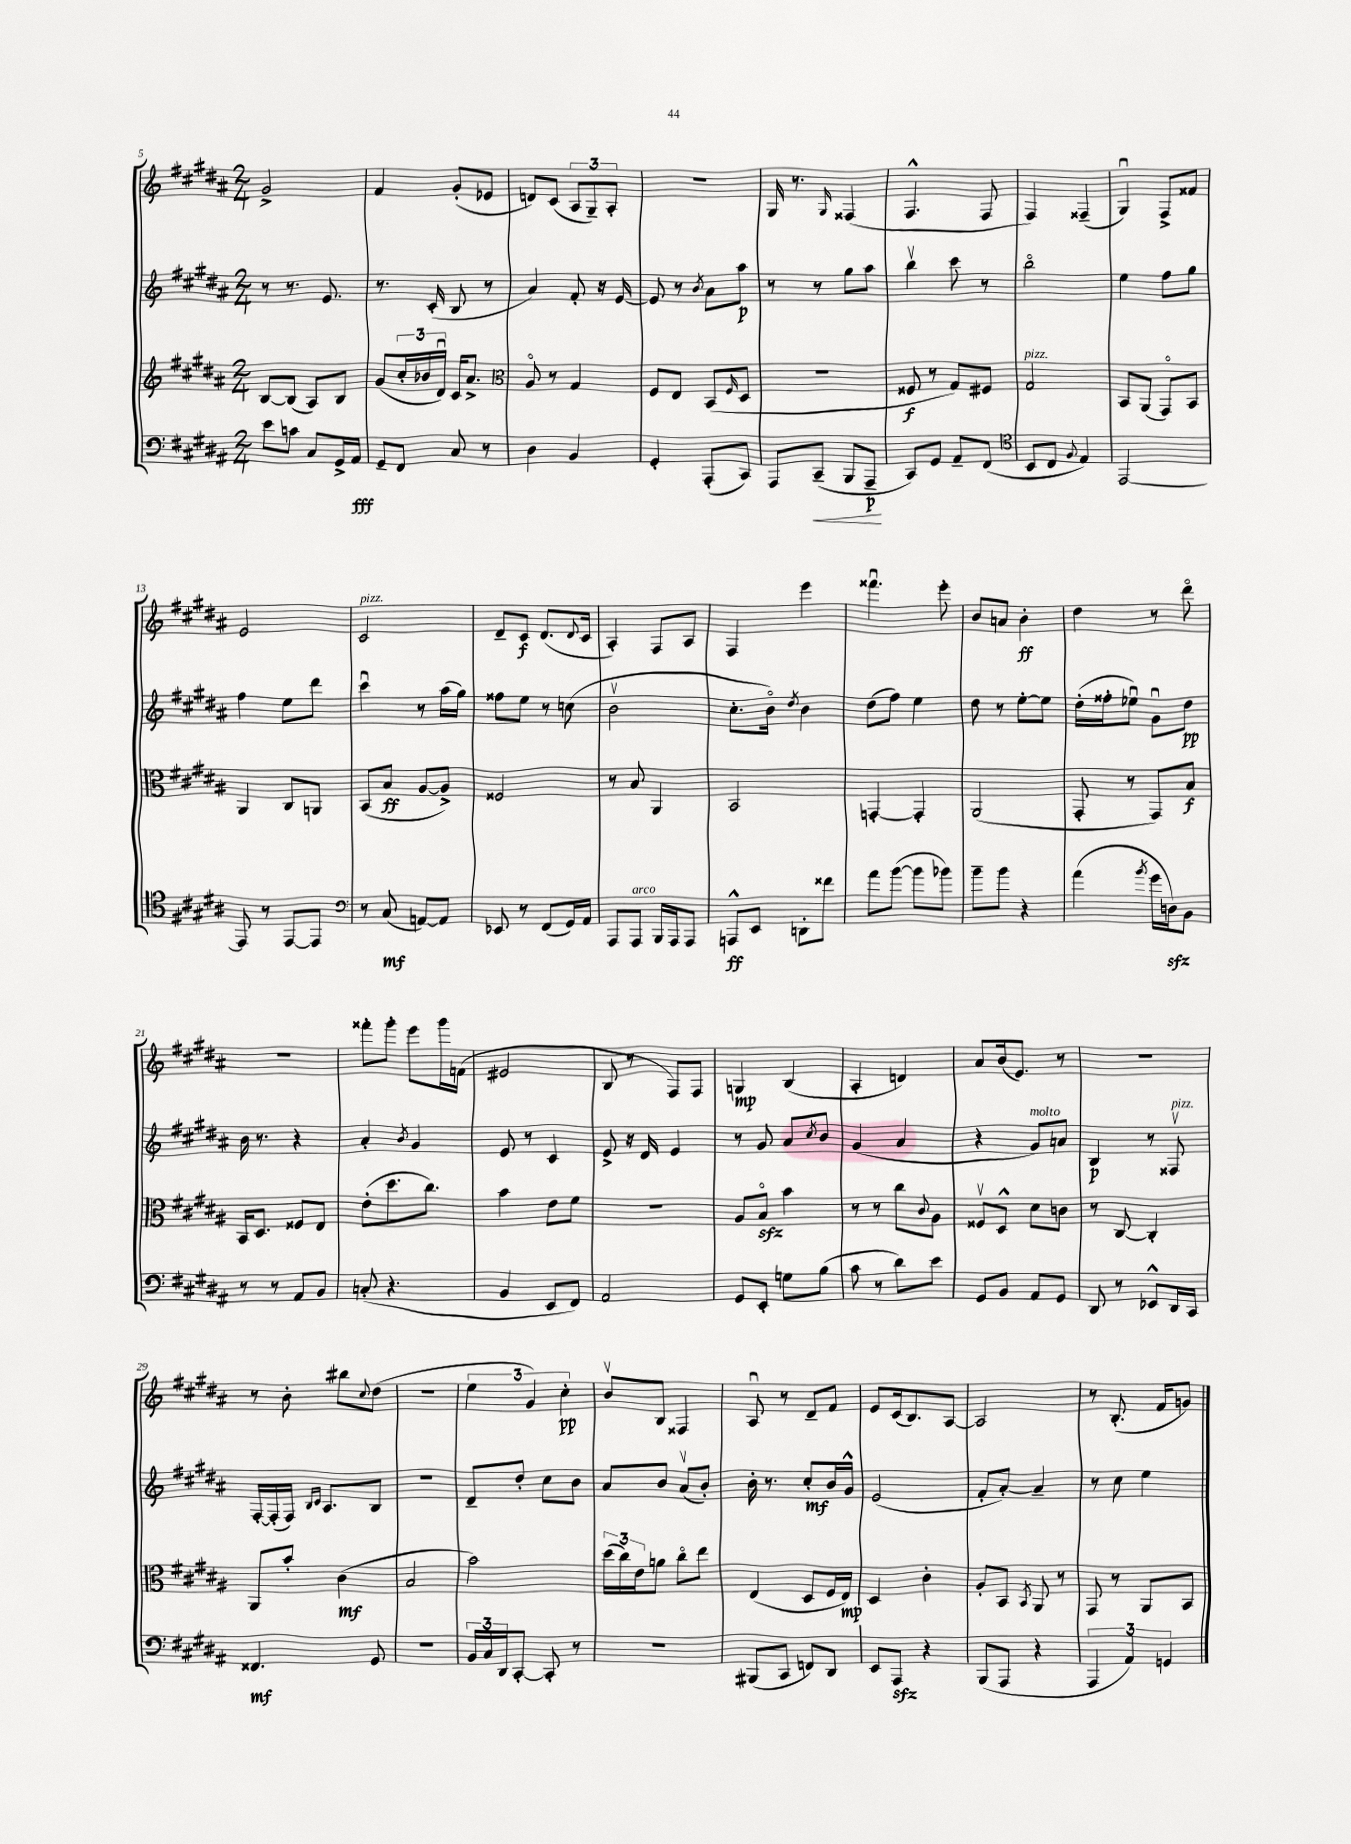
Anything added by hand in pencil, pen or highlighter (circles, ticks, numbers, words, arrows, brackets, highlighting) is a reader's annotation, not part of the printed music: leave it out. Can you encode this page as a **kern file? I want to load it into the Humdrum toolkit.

**kern	**kern	**kern	**kern
*staff4	*staff3	*staff2	*staff1
*clefF4	*clefG2	*clefG2	*clefG2
*k[f#c#g#d#a#]	*k[f#c#g#d#a#]	*k[f#c#g#d#a#]	*k[f#c#g#d#a#]
*M2/4	*M2/4	*M2/4	*M2/4
8e	[8B	8r	2g#^
8c	(8B]	8.r	.
8C#	8A#)	.	.
.	.	8.e	.
16GG#^	8B	.	.
16AA#	.	.	.
=	=	=	=
8GG#~	(8g#	8.r	4f#
8FF#	24cc#'	.	.
.	24b-	.	.
.	.	(16c#'	.
.	24d#u)	.	.
8C#	16c#	8B	(8g#'
.	8.a#^	.	.
8r	.	8r	8e-
=	=	=	=
*	*clefC3	*	*
4D#	8A#o	4a#)	8d)
.	8r	.	(8c#
4BB	4G#	8f#'	12A#
.	.	.	12G#~)
.	.	16r	.
.	.	.	12A#'
.	.	[16e	.
=	=	=	=
4GG#'	8F#	8e]	2r
.	8E	8r	.
.	.	8qb	.
(8AAA#'	(8BB	8a#	.
.	16qqF#	.	.
8CC#)	8D#	8aa#	.
=	=	=	=
8AAA#	2r	8r	16G#
.	.	.	8.r
(8CC#~	.	8r	.
.	.	.	16qqG#
8BBB	.	8gg#	(4F##
8AAA#~	.	8aa#	.
=	=	=	=
8CC#)	8F##	4bbv	4.F#^^
8GG#	8r	.	.
8AA#~	8G#)	8ccc#	.
(8FF#	8F#	8r	8F#
=	=	=	=
*clefC4	*	*	*
8BB	2G#	2bbo	4F#)
8C#	.	.	.
8qqF#	.	.	.
4E)	.	.	(4F##~
=	=	=	=
[2EE	8BB	4ee	4G#u)
.	(8AA#	.	.
.	8GG#o)	8ff#	8F#^
.	8BB	8gg#	8f##
=	=	=	=
8EE]	4AA#	4ff#	2e
8r	.	.	.
[8EE	8C#	8ee	.
8EE]	8AA	8ddd#	.
=	=	=	=
*clefF4	*	*	*
8r	(8BB	4ccc#u	2c#
(8C#	8B	.	.
[8AA)	[8A#	8r	.
8AA]	8A#^])	(16aa#	.
.	.	16gg#)	.
=	=	=	=
8EE-	2F##	8ff##	8d#~
8r	.	8ee	8c#
(8FF#	.	8r	(8.d#
16GG#)	.	(8cc	.
.	.	.	8qqd#
16AA#	.	.	16c#
=	=	=	=
8AAA#	8r	2bv	4A#')
8AAA#	8B	.	.
16BBB	4AA#	.	8F#
16AAA#	.	.	.
8AAA#	.	.	8A#
=	=	=	=
8AAA^^	2BB	8.cc#'	4F#
8EE	.	.	.
.	.	16bo)	.
.	.	8qdd#	.
8DD'	.	4b	4eee
8f##	.	.	.
=	=	=	=
8a#	[4GG'	(8dd#	4.fff##u
([8b	.	8ff#)	.
8b]	4GG']	4ee	.
8b-)	.	.	8eee'
=	=	=	=
8b~	(2AA#	8dd#	8b
8b	.	8r	8a
4r	.	[8ee'	4b'
.	.	8ee]	.
=	=	=	=
(4a#	8GG#'	(16dd#'	4dd#
.	.	16ff##'	.
.	8r	8ee-u)	.
8qb	.	.	.
16g#	8GG#)	8g#u	8r
16D)	.	.	.
8BB	8B	8dd#	8ddd#o
=	=	=	=
8r	16BB	16b	2r
.	8.D#	8.r	.
8r	.	.	.
8AA#	8F##	4r	.
8BB	8E	.	.
=	=	=	=
(8C'	(8e'	4a#'	8fff##'
4.r	8.dd#	.	8ggg#'
.	.	8qb	.
.	.	4g#	8eee
.	8.cc#)	.	.
.	.	.	16ggg#
.	.	.	(16f
=	=	=	=
4BB	4b	8e	2e#
.	.	8r	.
8EE	8e	4c#	.
8FF#)	8f#	.	.
=	=	=	=
2AA#	2r	8e^	8B
.	.	16r	8r
.	.	16d#	.
.	.	4e	8F#)
.	.	.	8F#
=	=	=	=
8GG#	8A#	8r	4G
8EE'	8Bo	8g#	.
8G	4b	8a#	(4B
.	.	8qcc#	.
(8B	.	8b	.
=	=	=	=
8c#	8r	(4g#	4A#'
8r	8r	.	.
8d#)	8cc#	4a#	4d)
.	8qqc#	.	.
8e	8A#	.	.
=	=	=	=
8GG#	8F##v	4r	8a#
8BB	8D#^^	.	(16b
.	.	.	8.e)
8AA#	8d#	8g#)	.
8GG#	8c	8a	8r
=	=	=	=
8DD#	8r	4B	2r
8r	[8C#	.	.
8EE-^^	4C#']	8r	.
16DD#	.	8F##v	.
16CC#	.	.	.
=	=	=	=
4.FF##	8AA#	[16F#'	8r
.	.	(16F#']	.
.	8b'	16F#)	8b'
.	.	16qqB	.
.	.	16qqc#	.
.	.	8.A#	.
.	(4c#	.	8bb#
.	.	.	8qqcc#
8GG#	.	8B	(8dd#
=	=	=	=
2r	2B	2r	2r
=	=	=	=
24BB	2b)	8d#~	6ee
24C#	.	.	.
24DD#	.	.	.
[8CC#'	.	8dd#'	.
.	.	.	6g#)
8CC#']	.	8cc#	.
.	.	.	6cc#'
8r	.	8b	.
=	=	=	=
2r	(24dd#	8a#	8bv
.	24cc#)	.	.
.	24e	.	.
.	8a	8b	8B
.	8cc#o	(8a#v	4F##
.	8ee	8b')	.
=	=	=	=
(8BBB#	(4E	16b'	8A#u
.	.	8.r	.
8CC#	.	.	8r
8FF)	8D#	8cc#'	8d#~
8DD#	16F#	16b	8f#
.	16E)	16g#^^	.
=	=	=	=
8EE	4D#	(2e	8e
8AAA#	.	.	(16c#
.	.	.	8.B)
4r	4c#'	.	.
.	.	.	[8A#
=	=	=	=
(8BBB	8A#'	8f#'	2A#]
8AAA#	8BB	[8a#')	.
.	8qBB	.	.
4r	8AA#	4a#~]	.
.	8r	.	.
=	=	=	=
6AAA#	8GG#	8r	8r
.	8r	8cc#	(8.B'
6AA#)	.	.	.
.	8AA#	4ee	.
.	.	.	16f#
6GG	.	.	.
.	8BB	.	8g)
==	==	==	==
*-	*-	*-	*-
